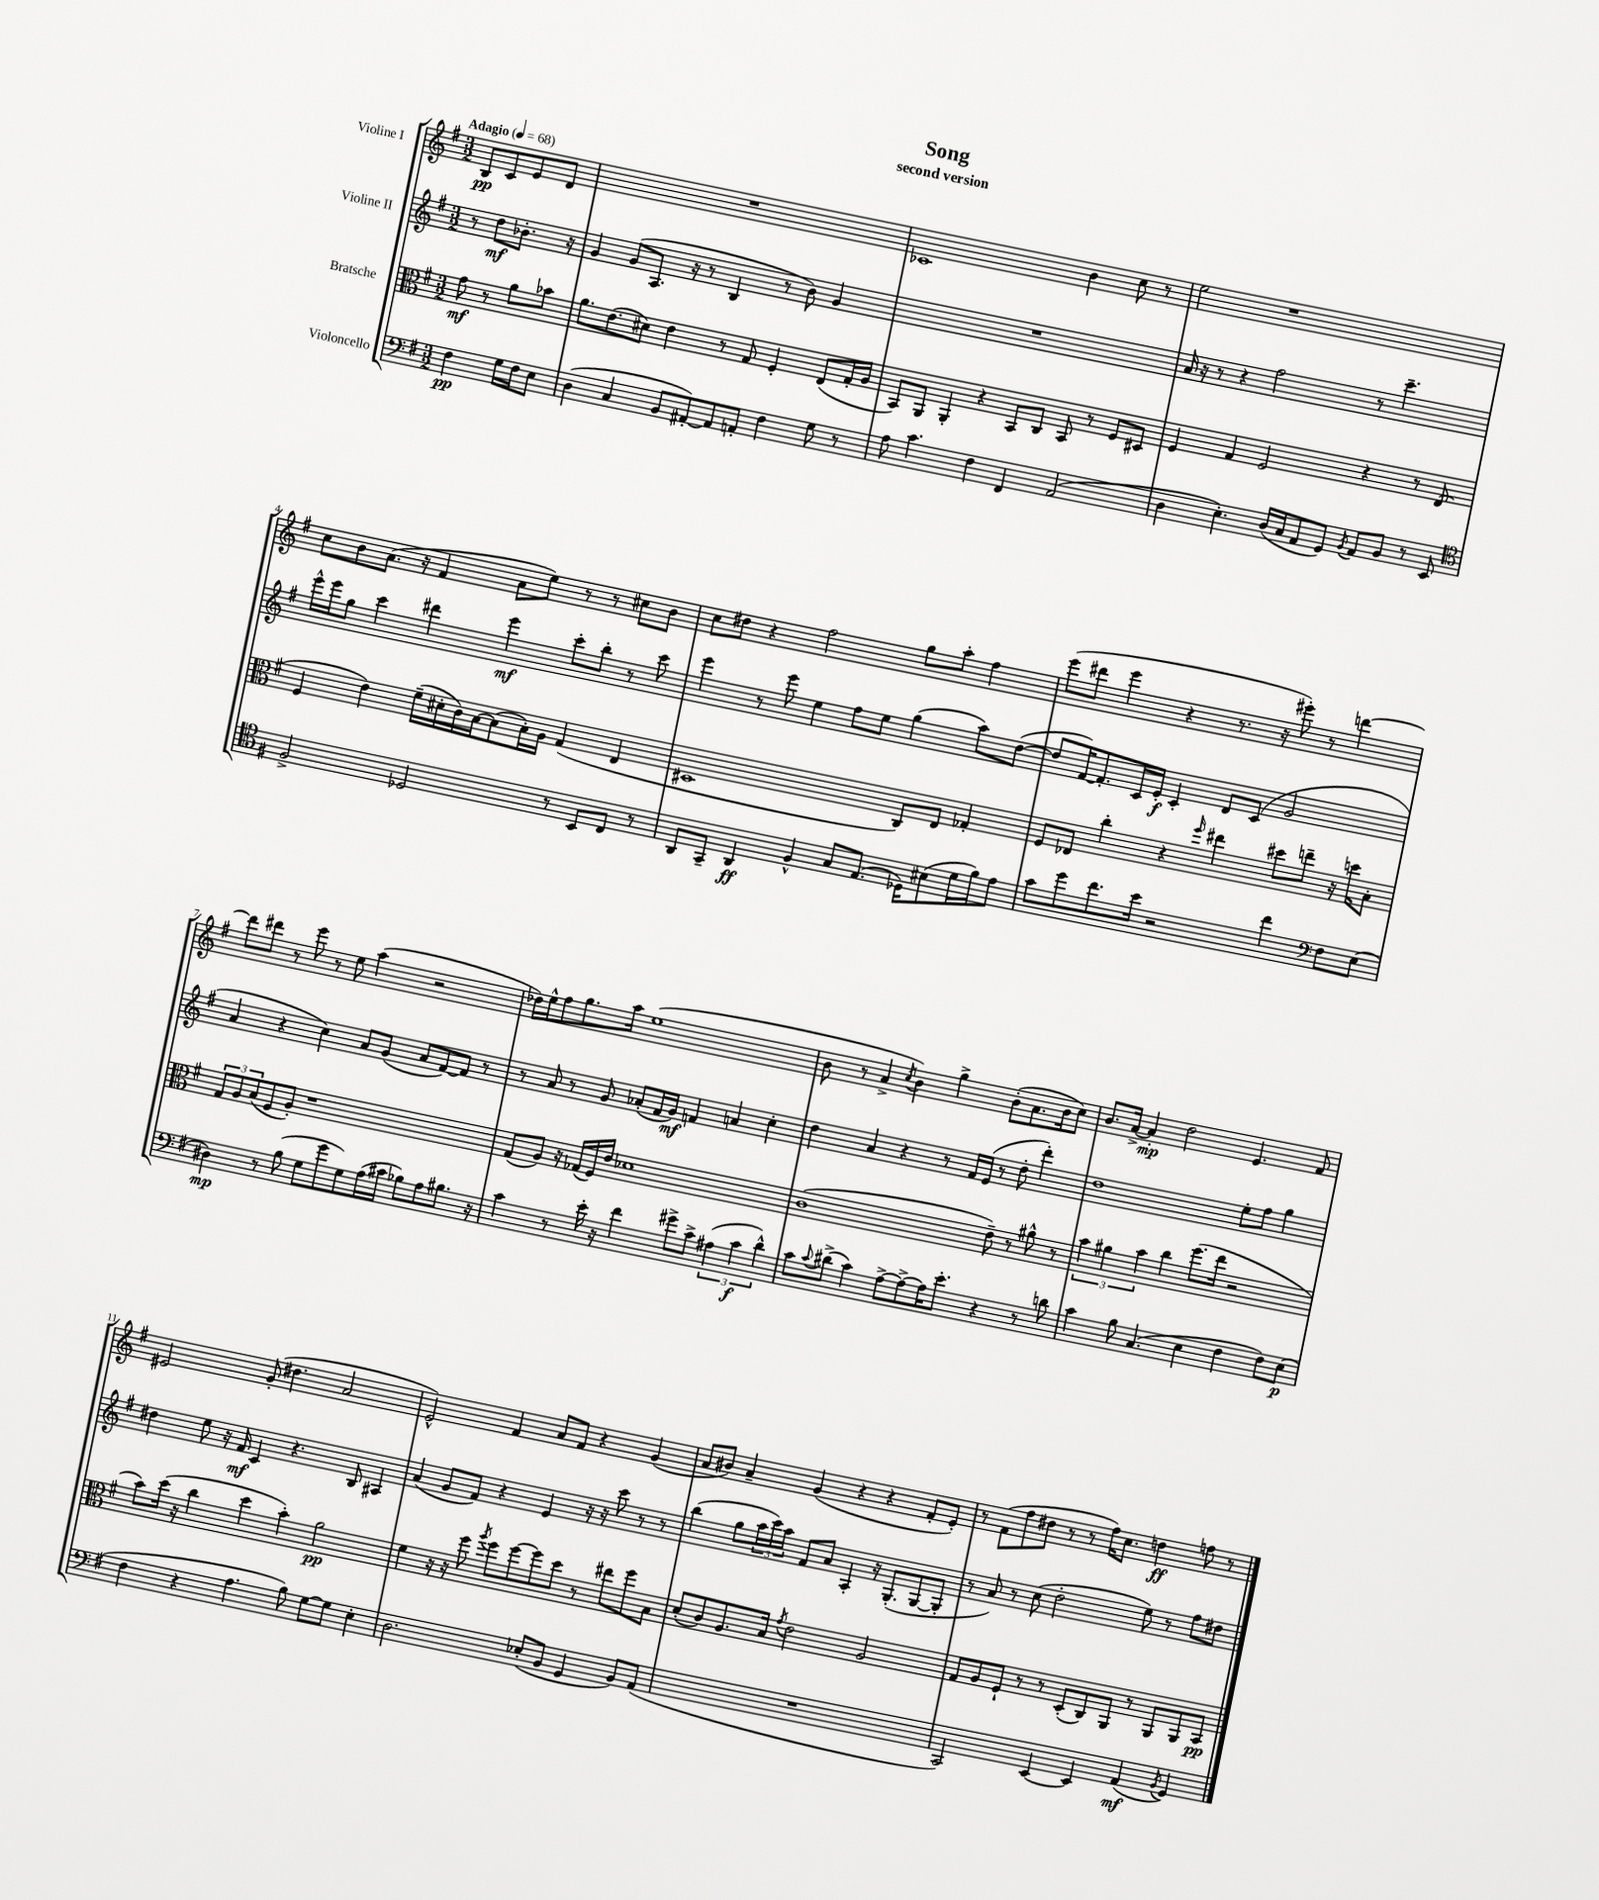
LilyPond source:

\header { title = "Song" subtitle = "second version" }
<<
\new StaffGroup <<
\new Staff = "s0" \with { instrumentName = "Violine I" } {
    \clef treble \key g \major \numericTimeSignature \time 3/2 \partial 2 \tempo "Adagio" 4 = 68
    b8\pp c'8 e'8 d'8 |
    R1. |
    ces'1 b'4 c''8 r8 |
    e''2 r1 |
    c''8 b'8 a'8.( r16 fis'4 a'8 e''8) r8 r8 cis''8 b'8 |
    c''8 dis''8 r4 fis''2 g''8 a''8-. fis''4 |
    e'''8( dis'''8 e'''4 r4 r8. r16 eis'''8-.) r8 d'''4~ |
    d'''8 dis'''8 r8 e'''8 r8 e''8 a''4( r2 |
    des''16) e''16-^ fis''8 g''8. a''16 e''1( |
    b'8 r8 a'4-> \acciaccatura { c''8 } b'4) g''4-> b'8-.( a'8. b'16 c''8) |
    b'8. a'16~-> a'4-.\mp d''2 e'4. fis'8 |
    eis'2 g'8-.( dis''4. a'2 |
    e'2-^) fis'4 a'8 fis'8 r4 g'4( |
    a'8 bis'8) a'4-- g'4( r4 r4 fis'8-. e'8-.) |
    r8 fis'8( fis''8 dis''8 r8 r8 fis''16) c''8. d''4\ff f''8 r8 \bar "|." |
}
\new Staff = "s1" \with { instrumentName = "Violine II" } {
    \clef treble \key g \major \numericTimeSignature \time 3/2 \partial 2
    r8 d''8\mf bes'8.-. r16 |
    g'4 g'8( a8. r16 r8 b4 r8 b'8) g'4 |
    R1. |
    a'16 r16 r8 r4 fis''2 r8 c'''4.-- |
    e'''16-^ e'''16 g''8 c'''4 dis'''4 e'''4\mf c'''8-. b''8-. r8 c'''8 |
    e'''4 r8 e'''8 e''4 fis''8 e''8 g''4( a''8) d''8~( |
    d''8 fis'16~) fis'8.-. c'16 e'16-.\f c'4-. d'8 c'8( g'2 |
    a'4 r4 c''4) a'8 g'8( a'8 fis'8~) fis'8 r8 |
    r8 a'8 r8 g'8 aes'8-.( fis'16 g'16\mf) f'4 a'4 c''4-. |
    d''4 a'4 r4 r8 fis'16 e'16( r8 d''8-. d'''4-.) |
    d''1 e''8-. fis''8 g''4 |
    dis''4 e''8 r16 fis'16\mf c'4 r4. b8 ais4 |
    a'4( g'8 fis'8) r4 e'4 r16 r16 c'''8 r8 r8 |
    b''4( g''8 \tuplet 3/2 { a''16 c'''16) a''16 } fis'8 a'8 a4-. r16 g8.-.( g8~ g8-. |
    r8 a'8) r8 c''8( d''2-. e''8) r8 fis''8 dis''8 \bar "|." |
}
\new Staff = "s2" \with { instrumentName = "Bratsche" } {
    \clef alto \key g \major \numericTimeSignature \time 3/2 \partial 2
    g'8\mf r8 a'8 bes'8 |
    a'8. e'8.( dis'8) e'4 r8 g8 fis4-. e8( g16-. a16 |
    b,8) a,8 a,4-. r4 b,8 c8 b,8 r8 fis8 dis8 |
    fis4 g4 fis2 r4 r8 e8( |
    fis4 e'4) fis'16--( dis'16-. c'16) b16~ b8( b16-.) a16 g4( e4 |
    dis1 c8) e8 ges4-. |
    fis8 ees8 c''4-. r4 \grace { fis''16 } eis''4 dis''8 e''8-- r16 d''16 b8-. |
    \tuplet 3/2 { g8 a8 b8( } fis8 a8-.) r1 |
    g8( a8) r16 ges16( fis16) e'16 des'1 |
    c'1( e'8--) r8 ais'8-^ r8 |
    \tuplet 3/2 { b'4 ais'4 b'4 } c''4 fis''8.( e''16 r2 |
    b'8) d''16( r16 c''4 d''4 b'4-.) a'2\pp |
    fis'4 r16 r16 fis''8 \acciaccatura { a''8 } fis''8 fis''8~ fis''8 d''8 r8 eis''8 fis''8 b8 |
    d'8-.( c'8) a8. b16 \acciaccatura { g'8 } e'2 a2 |
    g8 a8 fis8-! r8 r8 d8-.( c8) a,8 r8 a,8 a,8 b,8\pp \bar "|." |
}
\new Staff = "s3" \with { instrumentName = "Violoncello" } {
    \clef bass \key g \major \numericTimeSignature \time 3/2 \partial 2
    fis4\pp g16 fis16 e8 |
    d4( c4 b,8 ais,8~-.) ais,8 a,8-. fis4 g8 r8 |
    a8 c'4. fis4 fis,4 a,2( |
    d4 e4.-.) d16( c16 a,8 g,8) \acciaccatura { b,8 } a,8 b,8 r8 e,8 |
    \clef tenor fis2-> des2 r8 b,8 c8 r8 |
    a,8 g,8-- a,4\ff fis4-^ g8 e8.( des16) bis8( d'16 fis'16) e'8 |
    g'8 d''8 c''8. b'16 r2 c''4 \clef bass fis8 e8( |
    dis4\mp) r8 b8( g8 g'8 g8) a16( cis'16 bes8) a8 bis8. r16 |
    c'4 r8 e'16-. r16 fis'4 gis'8-> c'8-> \tuplet 3/2 { ais4( c'4\f d'4-^) } |
    c'8 \appoggiatura { c'8 } dis'8->( c'4) a8~-> a8~-> a16 e'8.-. r4 r8 d'8 |
    c'4 b8 c4.( e4 fis4 fis8) e8\p( |
    fis4 r4 a4. b8) g8~ g8 e4-. |
    d2. ees8-.( b,8 g,4 b,8) a,8( |
    R1. |
    c,2) e,4~ e,4 a,4\mf( \acciaccatura { b,8 } g,4) \bar "|." |
}
>>
>>
